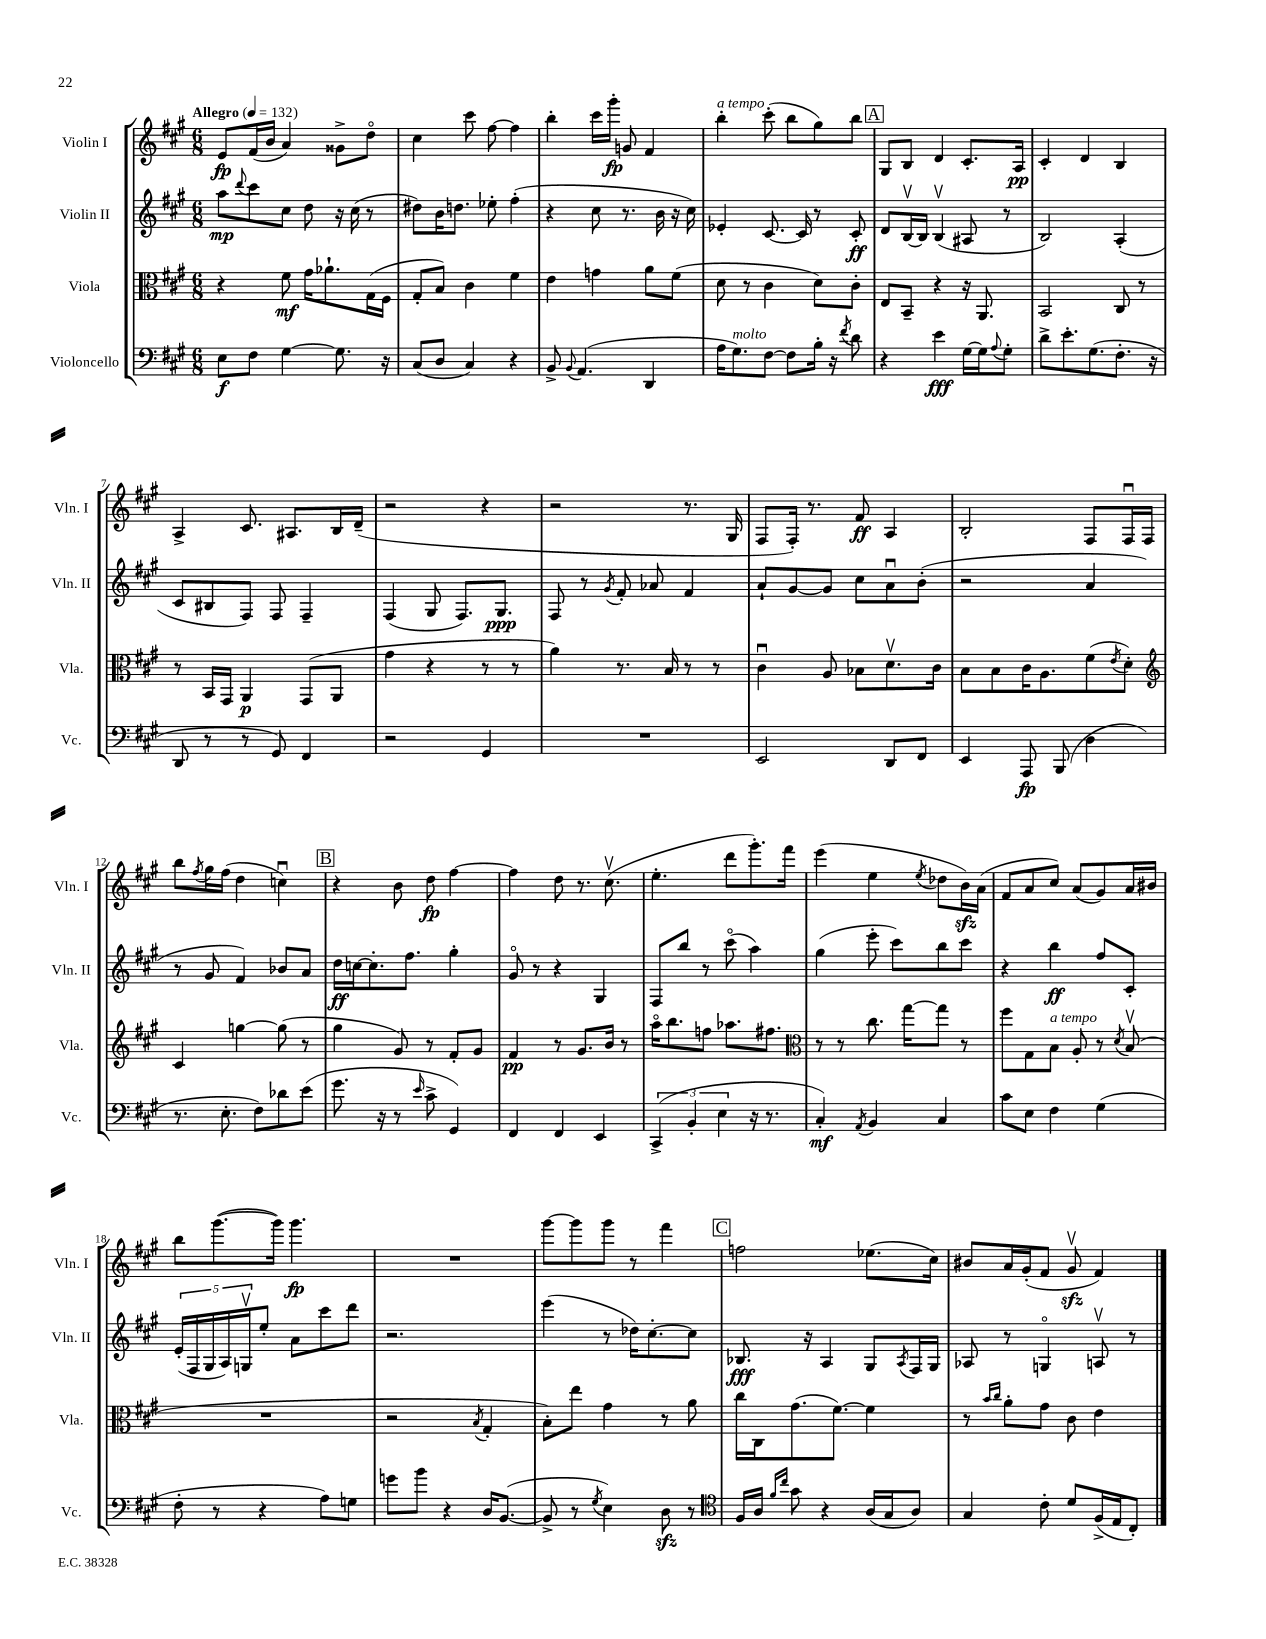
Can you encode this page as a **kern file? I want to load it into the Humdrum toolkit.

**kern	**kern	**kern	**kern
*staff4	*staff3	*staff2	*staff1
*clefF4	*clefC3	*clefG2	*clefG2
*k[f#c#g#]	*k[f#c#g#]	*k[f#c#g#]	*k[f#c#g#]
*M6/8	*M6/8	*M6/8	*M6/8
*MM132	*MM132	*MM132	*MM132
8E	4r	8aa	8e
.	.	8qqddd	.
8F#	.	8ccc#	(16f#
.	.	.	16b
[4G#	8f#	8cc#	4a)
.	16g#	8dd	.
.	8.a-`	.	.
8.G#]	.	16r	8g##^
.	.	(16cc#	.
.	(16G#	8r	8ddo
16r	16F#	.	.
=	=	=	=
(8C#	8G#'	8dd#)	4cc#
8D	8B)	16b	.
.	.	8.dd	.
4C#)	4c#	.	8ccc#
.	.	8ee-'	[8ff#
4r	4f#	(4ff#'	4ff#]
=	=	=	=
8BB^	4e	4r	4bb'
8qqBB	.	.	.
(4.AA	.	.	.
.	4g	8cc#	16ccc#
.	.	.	16ggg#'
.	.	8.r	8g
4DD	8a	.	4f#
.	.	16b	.
.	(8f#	16r	.
.	.	16cc#)	.
=	=	=	=
16A	8d	4e-'	4bb'
8.G#)	.	.	.
.	8r	.	.
[8F#	4c#	[8.c#	(8ccc#'
8F#]	.	.	8bb
.	.	16c#]	.
16B'	8d)	8r	8gg#)
16r	.	.	.
8qf#	.	.	.
8d	8c#'	8c#'	8bb
=	=	=	=
4r	8E	8d	8G#
.	8BB~	[16Bv	8B
.	.	16B]	.
4e	4r	(4Bv	4d
[16G#	16r	8A#	8.c#'
16G#]	8.AA	.	.
8qqA	.	.	.
8G#'	.	8r	.
.	.	.	16A
=	=	=	=
8d^	2BB	2B)	4c#'
8.e'	.	.	.
.	.	.	4d
(8.G#	.	.	.
8.F#'	8C#	(4A'	4B
.	8r	.	.
16r	.	.	.
=	=	=	=
8DD	8r	8c#	4A^
8r	16BB	8B#	.
.	16GG#	.	.
8r	4AA	8F#)	8.c#
8GG#)	.	8F#	.
.	.	.	8.A#
4FF#	(8GG#	4F#~	.
.	8AA	.	16B
.	.	.	(16d~
=	=	=	=
2r	4g#	(4F#	2r
.	4r	8G#	.
.	.	8.F#)	.
4GG#	8r	.	4r
.	.	8.G#	.
.	8r	.	.
=	=	=	=
2.r	4a)	8F#	2r
.	.	8r	.
.	.	8qg#	.
.	8.r	8f#'	.
.	.	8a-	.
.	16B	.	.
.	8r	4f#	8.r
.	8r	.	.
.	.	.	16G#
=	=	=	=
2EE	4c#u	8a`	8F#
.	.	[8g#	16F#')
.	.	.	8.r
.	8A	8g#]	.
.	8B-	8cc#	8f#
8DD	8.dv	8au	4A
8FF#	.	(8b'	.
.	16c#	.	.
=	=	=	=
4EE	8B	2r	2B'
.	8B	.	.
8AAA	16c#	.	.
.	8.A	.	.
(8BBB	.	.	.
4D	(8f#	4a	8F#
.	8qe	.	.
.	8d')	.	16F#u
.	.	.	16F#
=	=	=	=
*	*clefG2	*	*
8.r	4c#	8r	8bb
.	.	.	8qff#
.	.	8g#	16gg#
8.E'	.	.	(16ff#
.	[4gg	4f#)	4dd
8F#)	.	.	.
8d-	(8gg]	8b-	4ccu)
(8e	8r	8a	.
=	=	=	=
8.g#	4gg#	16dd	4r
.	.	[16cc	.
.	.	8.cc']	.
16r	.	.	.
8r	8g#)	.	8b
.	.	8.ff#	.
16qqe	.	.	.
8c#^	8r	.	8dd
4GG#)	8f#'	4gg#'	[4ff#
.	8g#	.	.
=	=	=	=
4FF#	4f#	8g#o	4ff#]
.	.	8r	.
4FF#	8r	4r	8dd
.	8.g#	.	8.r
4EE	.	4G#	.
.	16b	.	(8.cc#v
.	8r	.	.
=	=	=	=
(6CC#^	16aao	8F#	4.ee'
.	8.bb	.	.
.	.	8bb	.
6BB'	.	.	.
.	8ff	8r	.
6E	.	.	.
.	8.aa-	(8ccc#o	8ddd
16r	.	4aa)	8.ggg#')
8.r	8.ff#	.	.
.	.	.	16fff#
=	=	=	=
*	*clefC3	*	*
4C#')	8r	(4gg#	(4eee
.	8r	.	.
8qAA	.	.	.
4BB	8.cc#	8eee'	4ee
.	.	8ccc#)	.
.	[16gg#	.	.
.	.	.	8qee
4C#	8gg#]	8bb	8dd-
.	8r	8ccc#	16b)
.	.	.	(16a
=	=	=	=
8c#	8ff#	4r	8f#
8E	8G#	.	8a
4F#	8B	4bb	8cc#)
.	8A'	.	(8a
(4G#	8r	8ff#	8g#)
.	8qd	.	.
.	(8Bv	8c#'	16a
.	.	.	16b#
=	=	=	=
8F#'	2.r	(20e'	8bb
.	.	20F#	.
.	.	20G#	.
8r	.	.	([8.ggg#
.	.	20A)	.
.	.	20Gv	.
4r	.	8ee'	.
.	.	.	16ggg#])
.	.	8a	4.ggg#
8A)	.	8ccc#	.
8G	.	8ddd	.
=	=	=	=
8g	2r	2.r	2.r
8b	.	.	.
4r	.	.	.
.	8qB	.	.
16D	4G#'	.	.
([8.BB	.	.	.
=	=	=	=
8BB^]	8B')	(4eee	[8ggg#
8r	8ee	.	8ggg#]
8qG#	.	.	.
4E)	4g#	8r	8ggg#
.	.	16dd-)	8r
.	.	[8.cc#'	.
8D	8r	.	4fff#
8r	8a	8cc#]	.
=	=	=	=
*clefC4	*	*	*
16F#	16cc#	8.B-	2ff
16A	16C#	.	.
16qqf#	.	.	.
16qqcc#	.	.	.
8g#	(8.g#	.	.
.	.	16r	.
4r	.	4A	.
.	[8.f#)	.	.
(16A	4f#]	8G#	(8.ee-
16G#	.	.	.
.	.	8qA	.
8A)	.	16F#	.
.	.	16G#	16cc#)
=	=	=	=
4G#	8r	8A-	8b#
.	16qqb	.	.
.	16qqcc#	.	.
.	8a'	8r	16a
.	.	.	(16g#'
8c#'	8g#	4Go	8f#
8d	8c#	.	8g#v
(16F#^	4e	8Av	4f#)
16E	.	.	.
8C#')	.	8r	.
==	==	==	==
*-	*-	*-	*-
